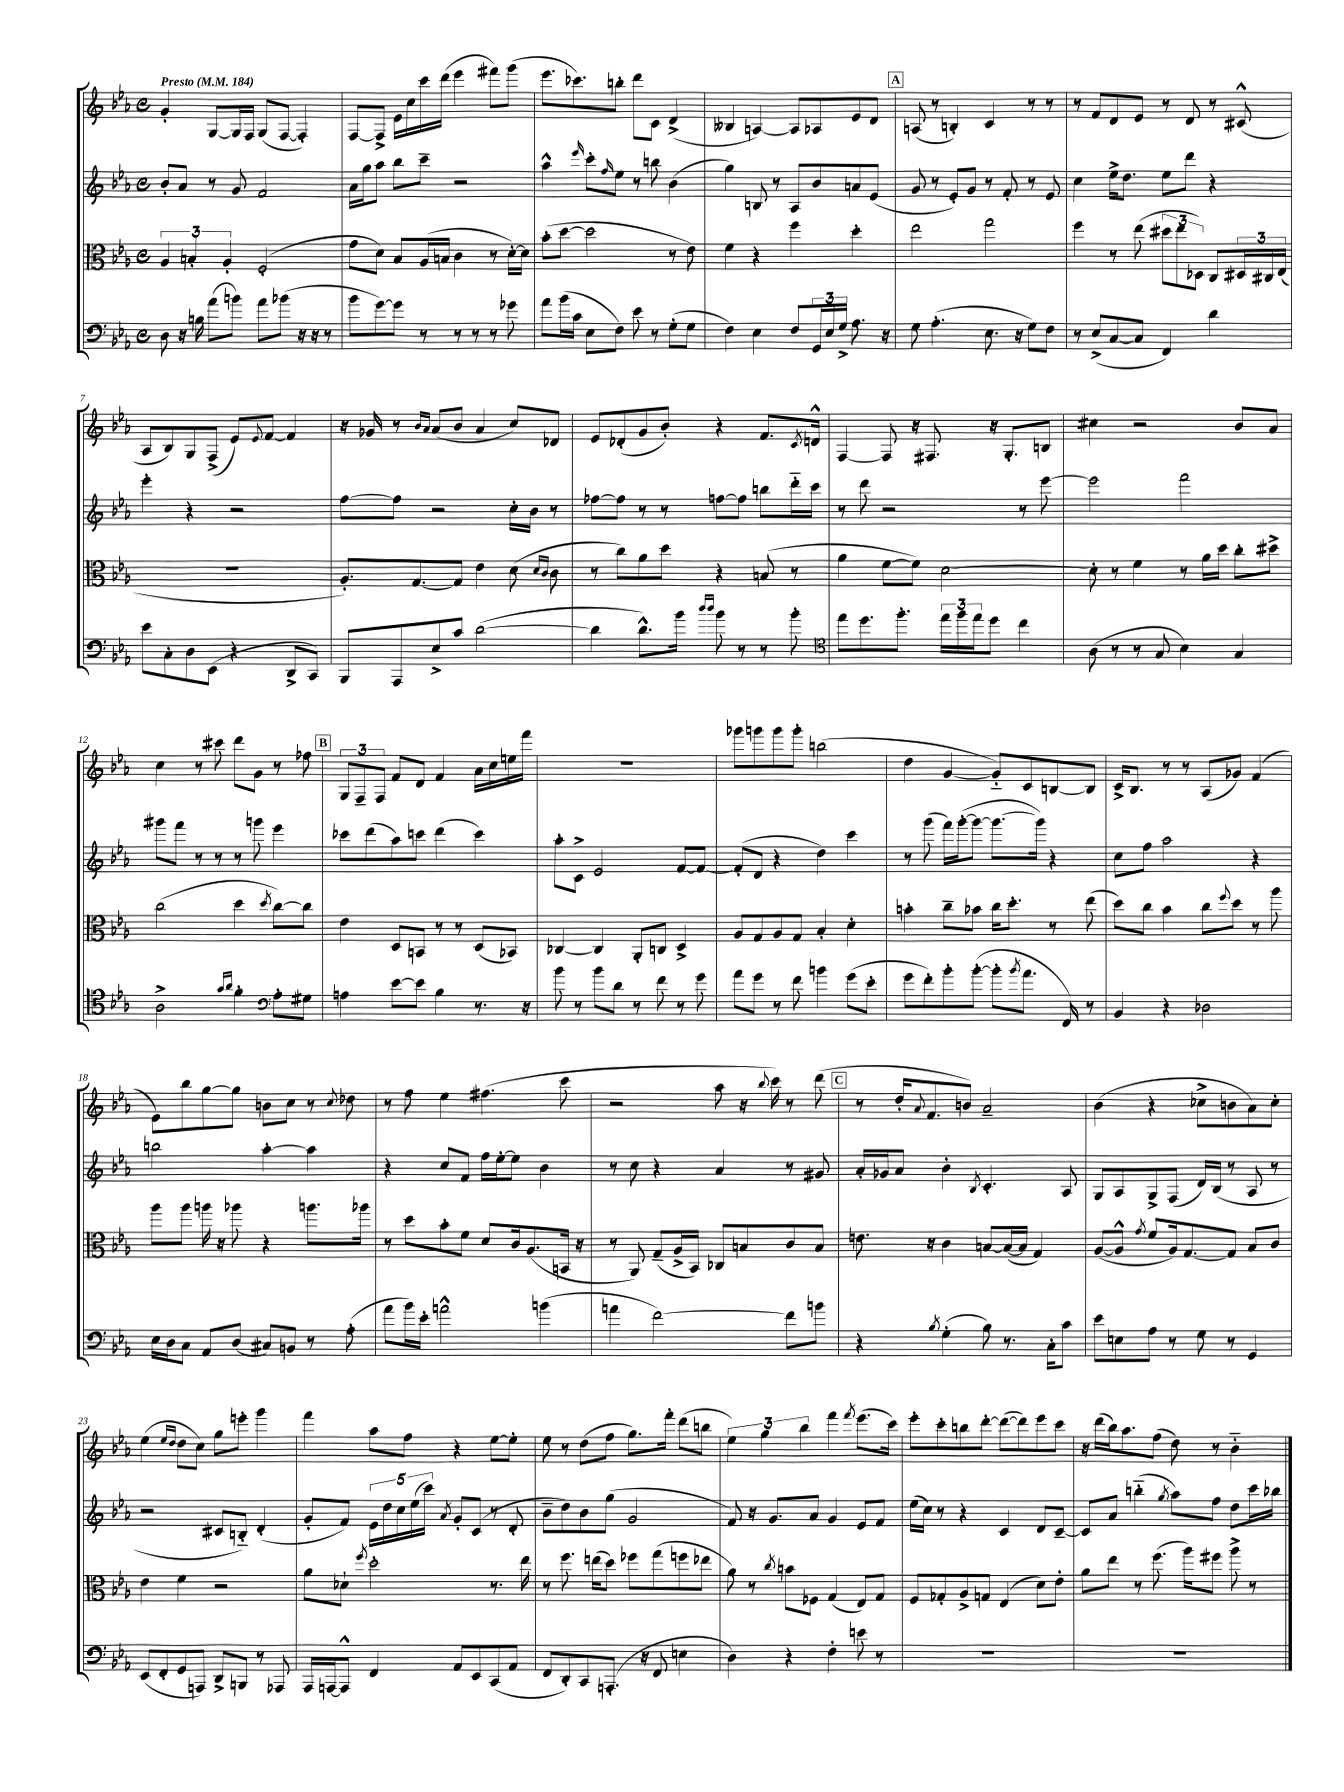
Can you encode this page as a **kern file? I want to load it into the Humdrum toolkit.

**kern	**kern	**kern	**kern
*part4	*part3	*part2	*part1
*staff4	*staff3	*staff2	*staff1
*clefF4	*clefC3	*clefG2	*clefG2
*k[b-e-a-]	*k[b-e-a-]	*k[b-e-a-]	*k[b-e-a-]
*M4/4	*M4/4	*M4/4	*M4/4
*met(c)	*met(c)	*met(c)	*met(c)
*MM184	*MM184	*MM184	*MM184
=1	=1	=1	=1
!	!	!	!LO:TX:a:B:t=Presto
8D\	6A-/	8b-'/L	4g'/
16r	.	8a-/J	.
.	6Bn'/	.	.
16Bn\	.	.	.
(8a-\L	.	8r	[8G/L
.	6A-'/	.	.
8bn\J)	.	8g/	16G/L]
.	.	.	16F/JJ
8a-\L	(2F'/	2f/	(8G/L
(8b-X\J	.	.	[8F/J
16r	.	.	4F'/])
16r	.	.	.
8r	.	.	.
=2	=2	=2	=2
8b-\L	8g\L	16a-\LL	[8F/L
.	.	16gg\J	.
[8g\)	8d\J)	8aa-\J	8F^/J]
8g\J]	8B-/L	8bb-\L	16e-\LL
.	.	.	16cc\
8r	(16A-/L	8ccc~\J	16ccc\
.	16Bn/JJ	.	(16ddd\JJ
8r	4c\	2r	4eee-\
8r	.	.	.
8r	8r	.	8fff#X\L)
8g-X\	[16d'\LL)	.	(8ggg\J
.	16d\JJ]	.	.
=3	=3	=3	=3
8a-\L	(8b-'\L	4aa-^^\	8.eee-\L
(16b-\L	[8dd\J	.	.
16c\JJ	.	.	8.ccc-X\)
.	.	16qqeee-/	.
8E-\L	2dd\]	8ccc'\L	.
.	.	16qqff/	.
8F\J)	.	8ee-\J	8bbn'\J
8e-\	.	8r	8ddd\L
8r	.	8bbn\	8c\J
(8G'\L	8r	(4b-\	(4d^/
8G\J	8e-\)	.	.
=4	=4	=4	=4
4F\)	4f\	4gg\)	4B--X/
4E-\	4r	8Bn/	[4An/)
.	.	8r	.
8F/L	4ff\	8A-/L	8A/L]
24GG/L	.	8b-/	8A-X/
24E-/	.	.	.
24G^/JJ	.	.	.
8.A-\	4dd'\	8an/	8e-/
.	.	(8e-/J	8d/J
16r	.	.	.
!!LO:REH:place=s1:t=A
=5	=5	=5	=5
8G\	2ee-\	8g/	(8An/
(4.A-'\	.	8r	8r
.	.	8e-'/L)	4Bn'/)
.	.	8g/J	.
8.E-\	2gg\	8r	4c/
.	.	8f'/	.
16r	.	.	.
8G\L)	.	8r	8r
8F\J	.	8e-/	8r
=6	=6	=6	=6
8r	4ff\	4cc\	8r
(8E-^/L	.	.	8f/L
[8C/	8r	16ee-^\KL	8d/
.	.	8.dd\J	.
8C/J]	(8ee-\	.	8e-/J
4FF/)	12dd#X\L	8ee-\L	8r
.	12ee-\	.	.
.	.	8ddd\J	8d/
.	12D-X\J)	.	.
4d\	8C/L	4r	8r
.	24D#X/L	.	(8c#X^^/
.	24C#X/	.	.
.	(24E-/JJ	.	.
!!LO:LB:g=z
=7	=7	=7	=7
8e-\L	1r	4eee-'\	8A-/L
8C'\	.	.	8B-/)
8D\	.	4r	8G/
(8EE-\J	.	.	(8F^/J
4r	.	2r	8e-/L)
.	.	.	8qqe-/
.	.	.	[8f/J
8DD^/L	.	.	4f/]
8CC/J)	.	.	.
=8	=8	=8	=8
8BBB-/L	8.A-'/L)	[8ff\L	16r
.	.	.	16g-X/
8AAA-/	.	8ff\J]	8r
.	[8.G/	.	.
.	.	.	16qqb-/LL
.	.	.	16qqa-/JJ
8E-^/	.	2r	(8a-/L
8c/J	8G/J]	.	8b-/J
([2d\	4e-\	.	4a-/
.	(8d\	16cc'\LL	8cc/L)
.	.	16b-\JJ	.
.	16qqd/LL	.	.
.	16qqc/JJ	.	.
.	8c\	8r	8d-X/J
=9	=9	=9	=9
4d\]	8r	[8ff-X\L	8e-/L
.	8cc\L)	8ff-\J]	(8d-X'/
8.d^^\L)	8a-\	8r	8g/
.	8dd\J	8r	8b-'/J)
16b-\Jk	.	.	.
16qqdd/LL	.	.	.
16qqdd/JJ	.	.	.
8b-\	4r	[8ffn\L	4r
8r	.	8ff\J]	.
8r	(8Bn/	8bbn\L	8.f/L
8b-'\	8r	16ddd\L	.
.	.	.	8qc/
.	.	16ccc\JJ	16dn^^/Jk
=10	=10	=10	=10
*clefC4	*	*	*
8ee-\L	4a-\	8r	[4F/
8.dd\	.	8ddd\	.
.	[8f\L	2r	8F/]
8.ff'\J	.	.	.
.	8f\J])	.	16r
.	.	.	8.F#X/
24ee-\LL	[2d\	.	.
24ff\	.	.	.
24ee-\J	.	.	.
8dd\J	.	.	16r
.	.	.	8.G'/L
4cc\	.	8r	.
.	.	[8eee-\	8Bn/J
=11	=11	=11	=11
(8A-\	8d'\]	2eee-\]	4cc#X\
8r	8r	.	.
8r	4f\	.	2r
8G/	.	.	.
4B-\)	8r	2fff\	.
.	16a-\LL	.	.
.	16dd\JJ	.	.
4G/	8cc'\L	.	8b-/L
.	8dd#X^\J	.	8a-/J
!!LO:LB:g=z
=12	=12	=12	=12
2A-^\	(2cc\	8ggg#X\L	4cc\
.	.	8fff\J	.
.	.	8r	8r
.	.	8r	8ccc#X\
16qqg/LL	.	.	.
16qqa-/JJ	.	.	.
4f'\	4dd\	8r	8ddd\L
.	.	8gggn\	8g\J
*clefF4	*	*	*
.	8qdd/	.	.
8A-'\L	[8cc\L)	4eee-\	8r
8G#X\J	8cc\J]	.	8ff-X\
!!LO:REH:place=s1:t=B
=13	=13	=13	=13
4An\	4e-\	8ccc-X\L	12G/L
.	.	.	12F~/
.	.	(8ddd\	.
.	.	.	12F/J
[8e-\L	8D/L	8aa-\)	8f/L
8e-\J]	8BBn/J	8cccn\J	8d/J
4B-\	8r	(4ddd\	4f/
.	8r	.	.
8.r	(8D/L	4ccc\)	16a-\LL
.	.	.	16cc\
.	8BB-X/J)	.	16een\
16r	.	.	16fff\JJ
=14	=14	=14	=14
8b-\	[4C-X/	8aa-'\L	1r
8r	.	8c^\J	.
8b-\L	4C-/]	2e-/	.
8d\J	.	.	.
8r	8AA-'/L	.	.
8f\	8Cn/J	.	.
8r	4D^/	[8f/L	.
8g\	.	8f/J_	.
=15	=15	=15	=15
8a-\L	8A-/L	(8f'/L]	8ggg-X\L
8g\J	8G/	8d/J	8gggn\
8r	8A-/	4r	8ggg\
8f\	8G/J	.	8ggg'\J
4bn\	4B-'/	4dd\)	(2bbn\
(8g\L	4d'\	4ccc\	.
8e-'\J	.	.	.
=16	=16	=16	=16
8g\L	4bn'\	8r	4dd\
8f'\)	.	(8ggg\	.
8b-'\	8cc~\L	16fff\LL)	[4g/
.	.	([16ggg'\J	.
([8b-'\J	8b-X\J	8ggg\J_	.
8b-'\L]	16cc\KL	8.ggg\L_	8g/L])
.	8.dd'\J	.	.
8qb-/	.	.	.
8.a-\J	.	.	8c/
.	.	16ggg\Jk])	.
.	8r	4r	[8Bn/
16FF/)	.	.	.
8r	(8ee-\	.	8B/J]
=17	=17	=17	=17
4BB-/	8dd\L)	8cc\L	16c^/KL
.	.	.	8.B-/J
.	8cc\J	8ff\J	.
4r	4b-\	2aa-\	8r
.	.	.	8r
2D-X\	8cc\L	.	(8A-/L
.	8qqff/	.	.
.	8dd\J	.	8g-X/J)
.	8r	4r	(4f/
.	8aa-\	.	.
!!LO:LB:g=z
=18	=18	=18	=18
16E-\LL	8aa-\L	2bbn\	8e-\L)
16D\J	.	.	.
8C\J	8aa-\J	.	8bb-\
8AA-/L	16aan\	.	[8gg\
.	16r	.	.
(8D/J	8aa-X\	.	8gg\J]
8C#X/L)	4r	[4aa-'\	8bn\L
8BBn/J	.	.	8cc\J
8r	8.aan\L	4aa-\]	8r
.	.	.	8qqcc/
(8A-'\	.	.	8dd-X\
.	16aa-X\Jk	.	.
=19	=19	=19	=19
8a-\L	8r	4r	8r
16b-\L)	8dd\L	.	8ff\
16e-'\JJ	.	.	.
2an^^\	8b-'\	8cc/L	4ee-\
.	8f\J	8f/J	.
.	8d/L	16ff\LL	(4.ff#X\
.	.	[16ee-'\J	.
.	16c/k	8ee-\J]	.
.	(8.A-/	.	.
(4bn\	.	4b-\	.
.	16BBn/Jk	.	8ccc\
.	16r	.	.
=20	=20	=20	=20
4an\	8r	8r	2r
.	8AA-/)	8cc\	.
[2f\)	(8G~/L	4r	.
.	16A-^/L	.	.
.	16BB-/JJ)	.	.
.	8C-X/L	4a-/	8aa-\
.	8Bn/	.	16r
.	.	.	8qqbb-/
.	.	.	16ccc\)
8f\L]	8c/	8r	8r
8bn\J	8B/J	8g#X/	(8ddd\
!!LO:REH:place=s1:t=C
=21	=21	=21	=21
4r	8.en\	16a-'/LL	8r
.	.	16g-X/J	.
.	.	8a-/J	16dd'/KL
.	.	.	8qqa-/
.	16r	.	8.f/
8qB-/	.	.	.
(4G'\	4c\	4b-'\	.
.	.	.	8bn/J)
.	.	8qB-/	.
8B-\)	[8Bn/L	4.c'/	2a-~/
8.r	(16B/L_	.	.
.	16B/JJ]	.	.
.	4G/)	.	.
16C'\KL	.	.	.
8c\J	.	8A-/	.
=22	=22	=22	=22
8e-\L	([8A-/L	8G/L	(4b-\
8En\	8A-^^/J]	8A-/	.
.	8qg/	.	.
8A-\J	8f/L	8G^/	4r
8r	16A-/k)	(8F/J	.
.	[8.G/	.	.
8G\	.	16d/LL)	8cc-X^\L
.	.	(16B-/JJ	.
8r	8G/J]	8r	8bn\
4GG/	8B-/L	8A-/	8a-\)
.	8c/J	8r	8cc-'\J
!!LO:LB:g=z
=23	=23	=23	=23
(8EE-/L	4e-\	2r	(4ee-\
8FF'/	.	.	.
.	.	.	16qqee-/LL
.	.	.	16qqdd/JJ
8GG/	4f\	.	8dd\L
8AAAn/J)	.	.	8cc\J)
8DD^/L	2r	8c#X/L	8gg\L
8BBBn/J	.	8Bn/J)	8eeen'\J
8r	.	(4d'/	4ggg\
8AAA-X/	.	.	.
=24	=24	=24	=24
16AAA-/LL	8a-\L	8g'/L	4fff\
[16AAAn/J	.	.	.
8AAA^^/J]	8d-X`\J	8f/J)	.
.	8qff/	.	.
4FF/	2dd'\	20e-\LL	8aa-\L
.	.	20dd\	.
.	.	20cc\	.
.	.	.	8ff\J
.	.	(20ee-\	.
.	.	20ccc\JJ)	.
.	.	8qa-/	.
8AA-/L	.	8g'/L	4r
8EE-/	.	(8c/J	.
(8CC/	8.r	8r	[8ee-\L
8AA-/J	.	8d'/	8ee-'\J]
.	16ee-\	.	.
=25	=25	=25	=25
8FF/L	8r	8b-~\L	8ee-\
8DD'/)	8.ff\	8dd\)	8r
8CC/	.	8b-\	(8dd\L
.	(16een\KL	.	.
(8.AAAn'/J	8dd\J)	(8gg\J	8ff\J
.	8ff-X\L	2g/	8.gg\L)
16r	.	.	.
8FF/	(8gg\	.	.
.	.	.	16fff'\Jk
4En\	8ffn\	.	(8ddd\L
.	8ee-X\J	.	8bbn\J
=26	=26	=26	=26
4D\)	8a-\)	8f/)	6ee-\)
.	8r	16r	.
.	.	.	6gg\
.	.	8.g/L	.
.	8qcc/	.	.
4r	8bn\L	.	.
.	.	.	6bb-\
.	8F-X\J	8a-/J	.
4F'\	(4G/	4g/	4fff\
.	.	.	8qfff/
8en\	8E-/L)	8e-/L	(8.eee-\L
8r	8G/J	8f/J	.
.	.	.	16ccc\Jk)
=27	=27	=27	=27
1r	8F/L	(16ee-\LL	8eee-'\L
.	.	16cc\JJ)	.
.	8G-X'/	8r	8ccc'\
.	8A-^/	4r	8bbn\
.	8Gn/J	.	[8ddd'\J
.	(4E-/	4c/	(8ddd\L_
.	.	.	8ddd\])
.	8d\L)	8d/L	8eee-\
.	8e-'\J	[8c~/J	8ccc\J
=28	=28	=28	=28
1r	8a-\L	8c/L]	16r
.	.	.	(16ddd\LL
.	8ee-\J	8a-/J	16bb-\J)
.	.	.	8.aa-\
.	8r	(4bbn\	.
.	(8.ff\	.	(8ff\J
.	.	8qgg/	.
.	.	8aa-\L)	8dd\)
.	16aa-\KL)	.	.
.	8ff#X\J	8ff\J	8r
.	8aa-^\	8dd\L	4b-\
.	8r	16ccc\L	.
.	.	16bb-X\JJ	.
==	==	==	==
*-	*-	*-	*-
